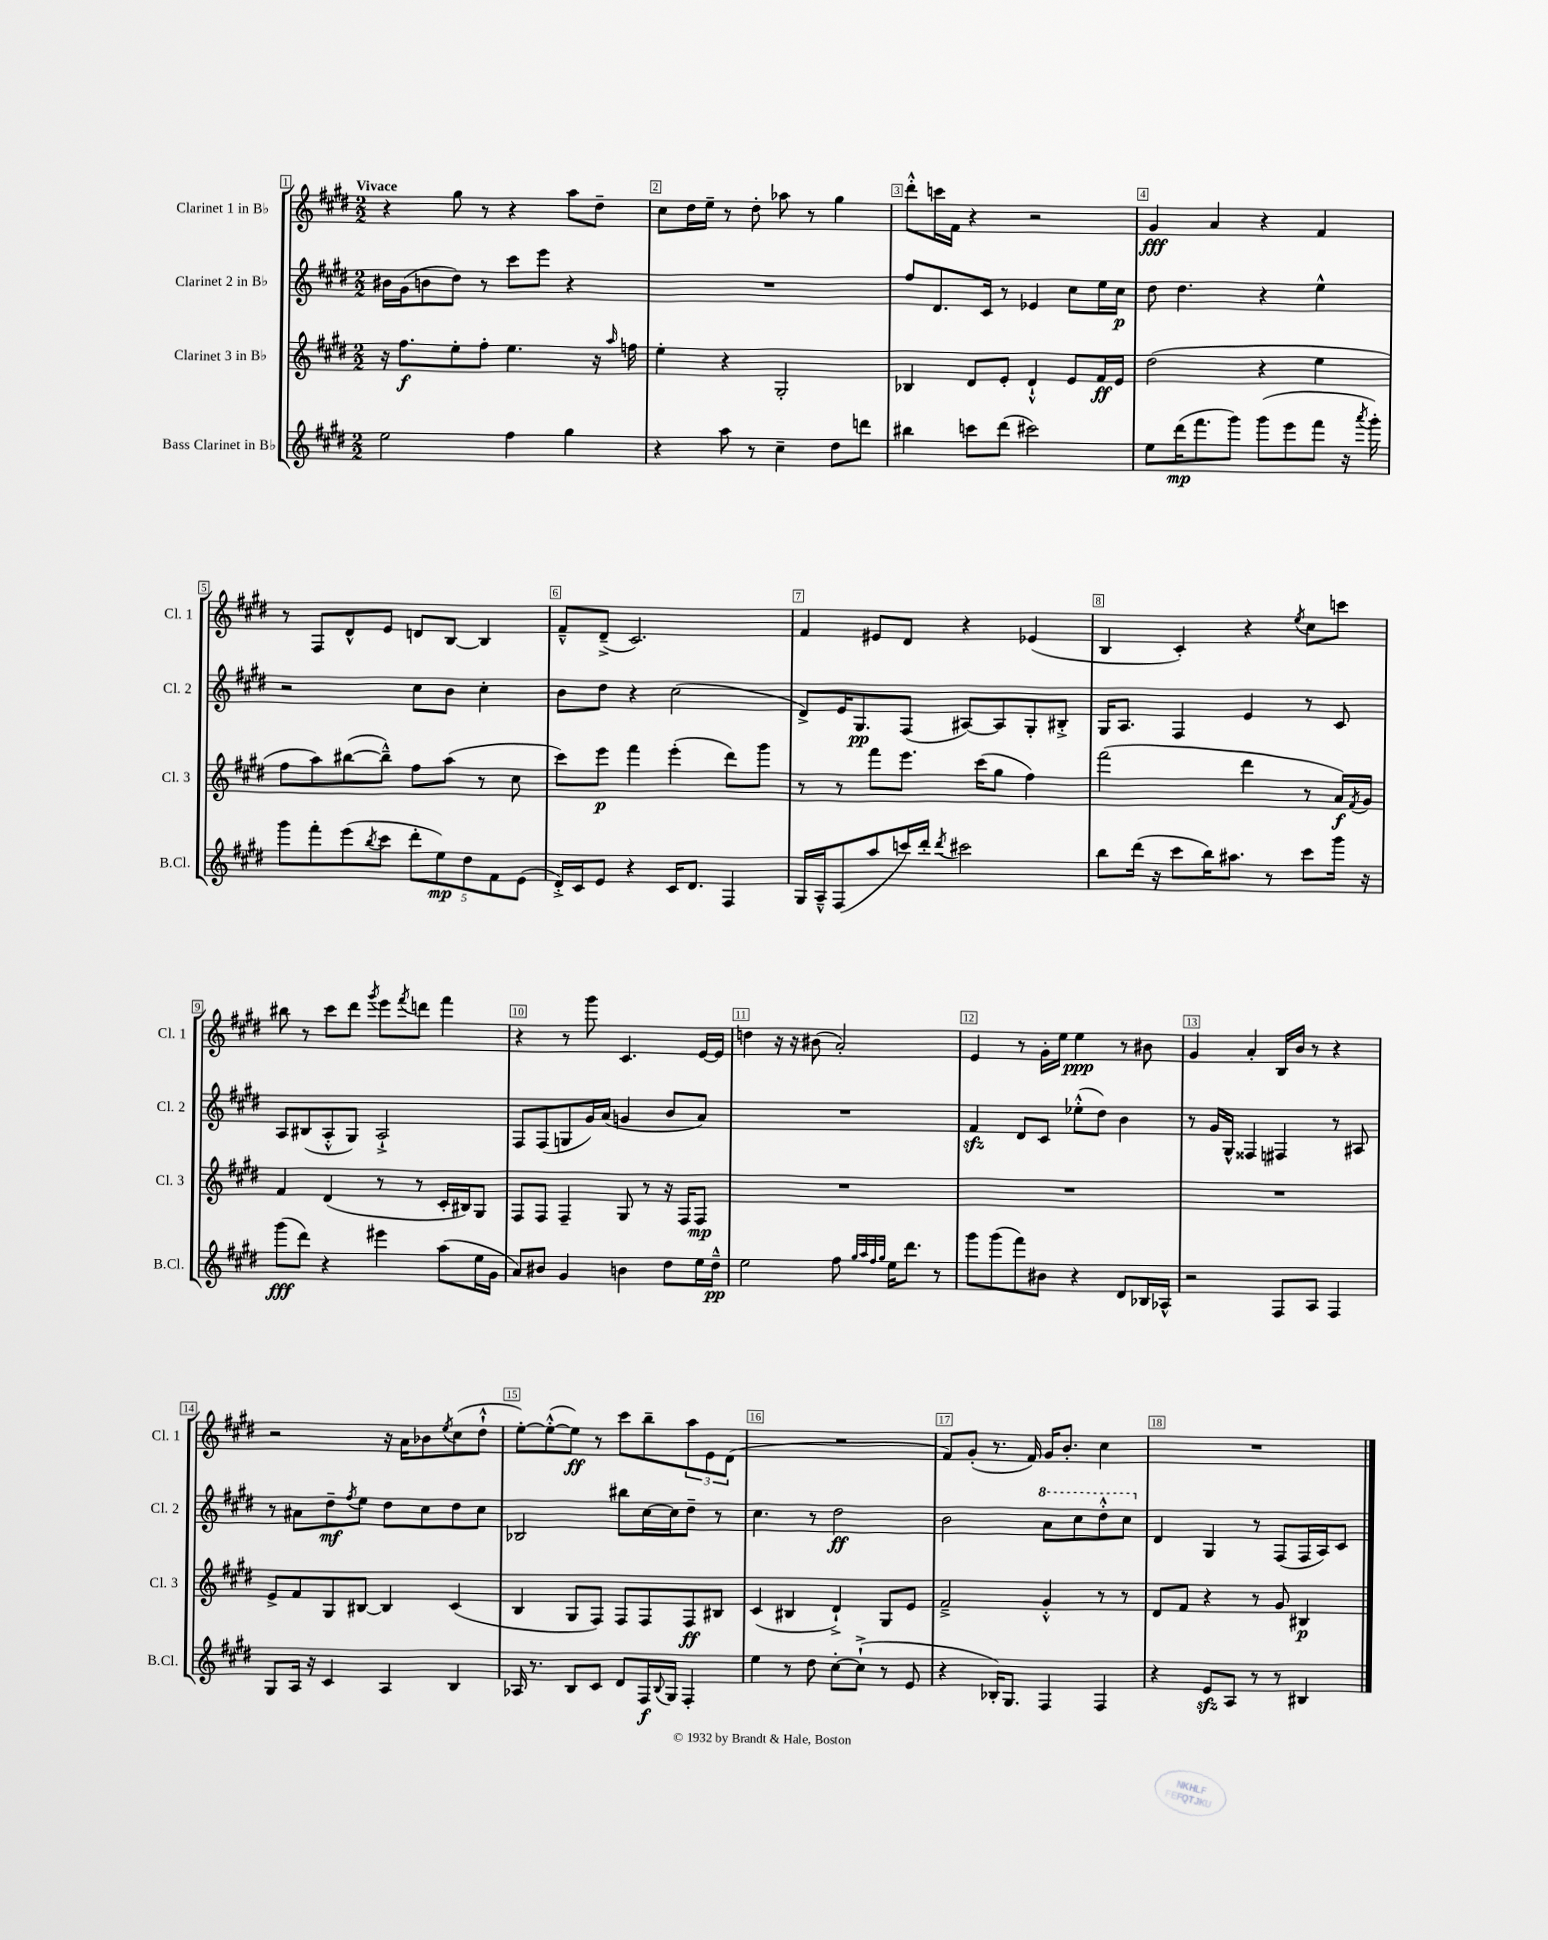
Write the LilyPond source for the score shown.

<<
\new StaffGroup <<
\new Staff = "s0" \with { instrumentName = "Clarinet 1 in Bb" shortInstrumentName = "Cl. 1" } {
    \clef treble \key e \major \numericTimeSignature \time 2/2 \tempo "Vivace"
    r4 gis''8 r8 r4 a''8 dis''8-- |
    cis''8 dis''16 e''16-- r8 dis''8-. aes''8 r8 gis''4 |
    dis'''8-.-^ c'''16 fis'16 r4 r2 |
    gis'4\fff a'4 r4 fis'4 |
    r8 fis8 dis'8-^ e'8 d'8 b8~ b4 |
    fis'8---^ dis'8--->( cis'2.) |
    fis'4 eis'8 dis'8 r4 ees'4( |
    b4 cis'4-.) r4 \acciaccatura { e''8 } cis''8 c'''8 |
    bis''8 r8 cis'''8 dis'''8 \acciaccatura { gis'''8 } e'''8 \acciaccatura { fis'''8 } d'''8 fis'''4 |
    r4 r8 gis'''8 cis'4. e'16~ e'16 |
    d''4 r16 r16 bis'8( a'2-.) |
    e'4 r8 gis'16-. e''16 e''4\ppp r8 bis'8 |
    gis'4 a'4-. b16 b'16 r8 r4 |
    r2 r16 a'16 bes'8 \acciaccatura { e''8 } cis''8( dis''8-!-^ |
    e''8~-.) e''8~-.-^( e''8\ff) r8 cis'''8 b''8-- \tuplet 3/2 { a''8 e'8 dis'8( } |
    R1 |
    fis'8) gis'8-.( r8. fis'16) gis'16 b'8.-. cis''4 |
    R1 \bar "|." |
}
\new Staff = "s1" \with { instrumentName = "Clarinet 2 in Bb" shortInstrumentName = "Cl. 2" } {
    \clef treble \key e \major \numericTimeSignature \time 2/2
    bis'16 gis'16( b'8 dis''8) r8 cis'''8 e'''8 r4 |
    R1 |
    fis''8 dis'8. cis'16 r8 ees'4 cis''8 e''16 cis''16\p |
    dis''8 dis''4. r4 e''4-^ |
    r2 cis''8 b'8 cis''4-. |
    b'8 dis''8 r4 cis''2( |
    dis'8->) e'16 gis8.\pp fis8( ais8~) ais8 gis8-. bis8-.-> |
    gis16 a8. fis4 e'4 r8 cis'8 |
    a8 bis8( a8-.-^ gis8) a2-!-> |
    fis8 fis8( g8 gis'16) a'16( g'4 b'8 a'8) |
    R1 |
    fis'4\sfz dis'8 cis'8 ees''8-.-^( dis''8) b'4 |
    r8 gis'16 gis16-^ fisis4 fis4 r8 ais8 |
    r8 ais'8 dis''8--\mf \acciaccatura { fis''8 } e''8 dis''8 cis''8 dis''8 cis''8 |
    bes2 bis''8 cis''16~ cis''16 dis''8-- r8 |
    cis''4. r8 dis''2\ff |
    b'2 \ottava #1 a''8 cis'''8 dis'''8-.-^ cis'''8 \ottava #0 |
    dis'4 gis4 r8 fis8( fis16 a16) cis'8 \bar "|." |
}
\new Staff = "s2" \with { instrumentName = "Clarinet 3 in Bb" shortInstrumentName = "Cl. 3" } {
    \clef treble \key e \major \numericTimeSignature \time 2/2
    r16 fis''8.\f e''8-. fis''8-. e''4. r16 \grace { a''16 } f''16 |
    e''4-. r4 gis2-. |
    bes4 dis'8 e'8-. dis'4-!-^ e'8 fis'16\ff e'16 |
    dis''2( r4 e''4 |
    fis''8 a''8) bis''8~( bis''8---^) fis''8 a''8( r8 cis''8 |
    cis'''8) e'''8\p fis'''4 e'''4-.( dis'''8) gis'''8 |
    r8 r8 fis'''8 e'''8. cis'''16( gis''8 fis''4) |
    fis'''2( dis'''4 r8 a'16\f) \acciaccatura { fis'8 } gis'16 |
    fis'4 dis'4( r8 r8 cis'16-. bis16) gis8 |
    fis8 fis8 fis4-- gis8 r8 r16 fis16 fis8\mp |
    R1 |
    R1 |
    R1 |
    e'8-> fis'8 gis8 bis8~ bis4 cis'4( |
    b4 gis8 fis8) fis8 fis8 fis8\ff bis8 |
    cis'4( bis4 dis'4-!->) gis8 e'8 |
    fis'2---> gis'4-.-^ r8 r8 |
    dis'8 fis'8 r4 r8 gis'8 bis4\p \bar "|." |
}
\new Staff = "s3" \with { instrumentName = "Bass Clarinet in Bb" shortInstrumentName = "B.Cl." } {
    \clef treble \key e \major \numericTimeSignature \time 2/2
    e''2 fis''4 gis''4 |
    r4 a''8 r8 cis''4-- dis''8 d'''8 |
    bis''4 c'''8 dis'''8( cis'''2) |
    e''8 dis'''16\mp( fis'''8. gis'''8) gis'''8( e'''8 fis'''8 r16 \acciaccatura { a'''8 } gis'''16-.) |
    gis'''8 fis'''8-. e'''8( \acciaccatura { b''8 } cis'''8 \tuplet 5/4 { dis'''8-. e''8\mp) dis''8 fis'8 e'8( } |
    dis'16-.->) cis'16 e'8 r4 cis'16 dis'8. fis4 |
    gis16 a16---^ fis8( a''8 c'''16) dis'''16-. \acciaccatura { dis'''8 } cis'''2 |
    b''8 dis'''16( r16 cis'''8 b''16) ais''8. r8 cis'''8 gis'''16 r16 |
    gis'''8\fff( dis'''8) r4 eis'''4 a''8( e''16 gis'16 |
    a'8) bis'8 gis'4 b'4 dis''8 e''16 dis''16---^\pp |
    e''2 fis''8 \grace { gis''32 a''32 fis''32 gis''32 } e''16 dis'''8. r8 |
    gis'''8 gis'''8( fis'''8) bis'8 r4 dis'8 bes16 aes16-^ |
    r2 fis8 a8 fis4 |
    gis8 a16 r16 cis'4 a4 b4 |
    aes16 r8. b8 cis'8 dis'8 fis16\f \appoggiatura { b8 } gis16 fis4-. |
    e''4 r8 dis''8 cis''8~-. cis''8-!->( r8 e'8 |
    r4 bes16-.) gis8. fis4 fis4 |
    r4 e'8\sfz a8 r8 r8 bis4 \bar "|." |
}
>>
>>
\layout { \context { \Score \override BarNumber.break-visibility = ##(#f #t #t) barNumberVisibility = #all-bar-numbers-visible \override BarNumber.stencil = #(make-stencil-boxer 0.1 0.3 ly:text-interface::print) } }
